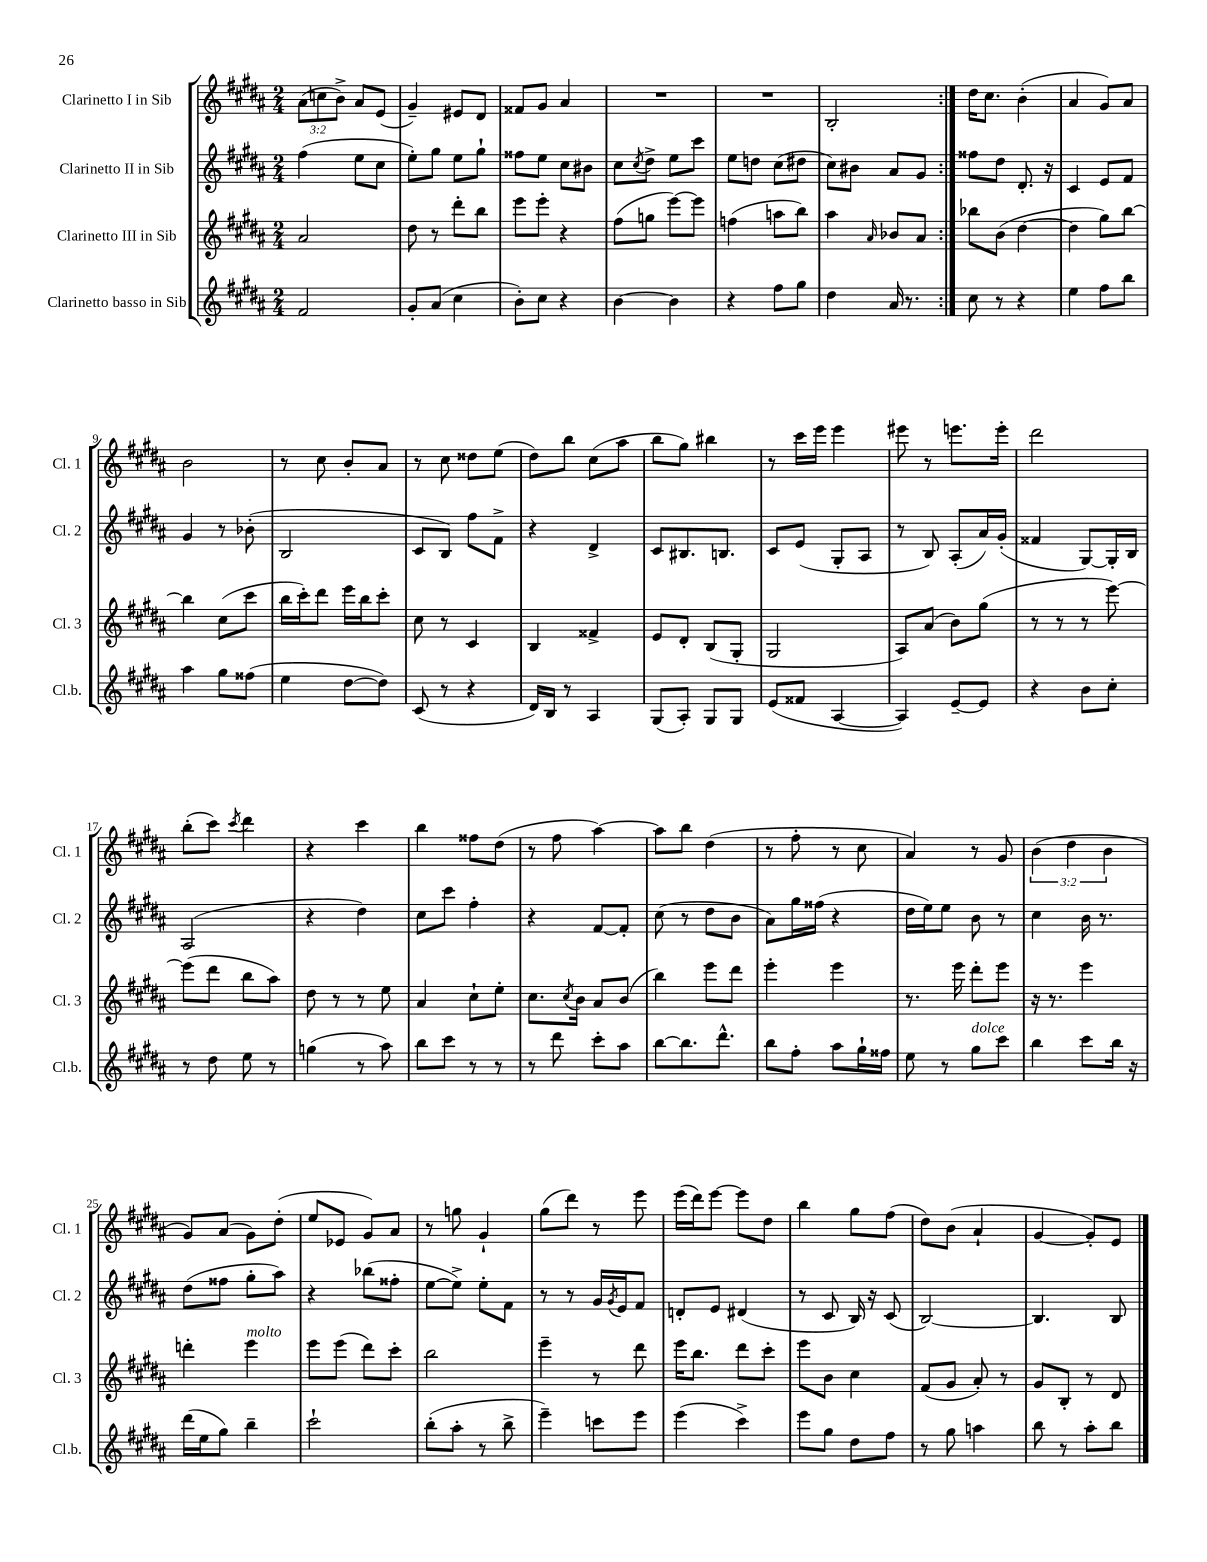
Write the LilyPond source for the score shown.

<<
\new StaffGroup <<
\new Staff = "s0" \with { instrumentName = "Clarinetto I in Sib" shortInstrumentName = "Cl. 1" } {
    \clef treble \key b \major \numericTimeSignature \time 2/4 \override Staff.TupletNumber.text = #tuplet-number::calc-fraction-text
    \repeat volta 2 { \tuplet 3/2 { ais'8( c''8 b'8->) } ais'8 e'8( |
    gis'4--) eis'8 dis'8 |
    fisis'8 gis'8 ais'4 |
    R2 |
    R2 |
    b2-. | }
    dis''16 cis''8. b'4-.( |
    ais'4 gis'8) ais'8 |
    b'2 |
    r8 cis''8 b'8-. ais'8 |
    r8 cis''8 disis''8 e''8( |
    dis''8) b''8 cis''8( ais''8 |
    b''8 gis''8) bis''4 |
    r8 cis'''16 e'''16 e'''4 |
    eis'''8 r8 e'''8. e'''16-. |
    dis'''2 |
    b''8-.( cis'''8) \acciaccatura { cis'''8 } dis'''4 |
    r4 cis'''4 |
    b''4 fisis''8 dis''8( |
    r8 fis''8 ais''4~) |
    ais''8 b''8 dis''4( |
    r8 fis''8-. r8 cis''8 |
    ais'4) r8 gis'8 |
    \tuplet 3/2 { b'4( dis''4 b'4 } |
    gis'8) ais'8( gis'8) dis''8-.( |
    e''8 ees'8 gis'8) ais'8 |
    r8 g''8 gis'4-! |
    gis''8( dis'''8) r8 e'''8 |
    e'''16( dis'''16) e'''8~ e'''8 dis''8 |
    b''4 gis''8 fis''8( |
    dis''8) b'8( ais'4-! |
    gis'4~ gis'8-.) e'8 \bar "|." |
}
\new Staff = "s1" \with { instrumentName = "Clarinetto II in Sib" shortInstrumentName = "Cl. 2" } {
    \clef treble \key b \major \numericTimeSignature \time 2/4
    \repeat volta 2 { fis''4( e''8 cis''8 |
    e''8-.) gis''8 e''8 gis''8-! |
    fisis''8 e''8 cis''8 bis'8 |
    cis''8 \acciaccatura { cis''8 } dis''8-> e''8 cis'''8 |
    e''8 d''8 cis''8( dis''8 |
    cis''8) bis'8 ais'8 gis'8 | }
    fisis''8 dis''8 dis'8.-. r16 |
    cis'4 e'8 fis'8 |
    gis'4 r8 bes'8-.( |
    b2 |
    cis'8 b8) fis''8 fis'8-> |
    r4 dis'4-> |
    cis'8 bis8. b8. |
    cis'8 e'8( gis8-. ais8 |
    r8 b8) ais8-.( ais'16) gis'16-.( |
    fisis'4 gis8~) gis16-. b16 |
    ais2( |
    r4 dis''4) |
    cis''8 cis'''8 fis''4-. |
    r4 fis'8~ fis'8-. |
    cis''8( r8 dis''8 b'8 |
    ais'8) gis''16 fisis''16( r4 |
    dis''16 e''16) e''8 b'8 r8 |
    cis''4 b'16 r8. |
    dis''8( fisis''8 gis''8-. ais''8) |
    r4 bes''8( fisis''8-. |
    e''8~ e''8->) e''8-. fis'8 |
    r8 r8 gis'16 \acciaccatura { gis'8 } e'16 fis'8 |
    d'8-. e'8 dis'4( |
    r8 cis'8 b16) r16 cis'8( |
    b2~) |
    b4. b8 \bar "|." |
}
\new Staff = "s2" \with { instrumentName = "Clarinetto III in Sib" shortInstrumentName = "Cl. 3" } {
    \clef treble \key b \major \numericTimeSignature \time 2/4
    \repeat volta 2 { ais'2 |
    dis''8 r8 dis'''8-. b''8 |
    e'''8 e'''8-. r4 |
    fis''8( g''8 e'''8~) e'''8 |
    f''4( a''8 b''8) |
    ais''4 \grace { ais'16 } bes'8 ais'8 | }
    bes''8 b'8( dis''4~ |
    dis''4 gis''8) b''8~ |
    b''4 cis''8( cis'''8 |
    b''16 cis'''16-.) dis'''8 e'''16 b''16 cis'''8-. |
    cis''8 r8 cis'4 |
    b4 fisis'4-> |
    e'8 dis'8-. b8( gis8-. |
    gis2 |
    ais8) ais'8( b'8) gis''8( |
    r8 r8 r8 e'''8~) |
    e'''8( dis'''8 b''8 ais''8) |
    dis''8 r8 r8 e''8 |
    ais'4 cis''8-! e''8-. |
    cis''8. \acciaccatura { cis''8 } b'16 ais'8 b'8( |
    b''4) e'''8 dis'''8 |
    e'''4-. e'''4 |
    r8. e'''16 dis'''8-. e'''8 |
    r16 r8. e'''4 |
    d'''4-. e'''4^\markup { \italic "molto" } |
    e'''8 e'''8( dis'''8) cis'''8-. |
    b''2 |
    e'''4-- r8 dis'''8 |
    e'''16 b''8. dis'''8 cis'''8-. |
    e'''8 b'8 cis''4 |
    fis'8( gis'8 ais'8-.) r8 |
    gis'8 b8-. r8 dis'8 \bar "|." |
}
\new Staff = "s3" \with { instrumentName = "Clarinetto basso in Sib" shortInstrumentName = "Cl.b." } {
    \clef treble \key b \major \numericTimeSignature \time 2/4
    \repeat volta 2 { fis'2 |
    gis'8-. ais'8( cis''4 |
    b'8-.) cis''8 r4 |
    b'4~ b'4 |
    r4 fis''8 gis''8 |
    dis''4 ais'16 r8. | }
    cis''8 r8 r4 |
    e''4 fis''8 b''8 |
    ais''4 gis''8 fisis''8( |
    e''4 dis''8~ dis''8) |
    cis'8( r8 r4 |
    dis'16) b16 r8 ais4 |
    gis8( ais8-.) gis8 gis8 |
    e'8( fisis'8 ais4~ |
    ais4) e'8~-- e'8 |
    r4 b'8 cis''8-. |
    r8 dis''8 e''8 r8 |
    g''4( r8 ais''8) |
    b''8 cis'''8 r8 r8 |
    r8 dis'''8 cis'''8-. ais''8 |
    b''8~ b''8. dis'''8.-^ |
    b''8 fis''8-. ais''8 gis''16-! fisis''16 |
    e''8 r8 gis''8^\markup { \italic "dolce" } cis'''8 |
    b''4 cis'''8 b''16 r16 |
    dis'''16( e''16 gis''8) b''4-- |
    cis'''2-! |
    b''8-.( ais''8-. r8 b''8-> |
    e'''4--) c'''8 e'''8 |
    e'''4( cis'''4->) |
    e'''8 gis''8 dis''8 fis''8 |
    r8 gis''8 a''4 |
    b''8 r8 ais''8-. b''8 \bar "|." |
}
>>
>>
